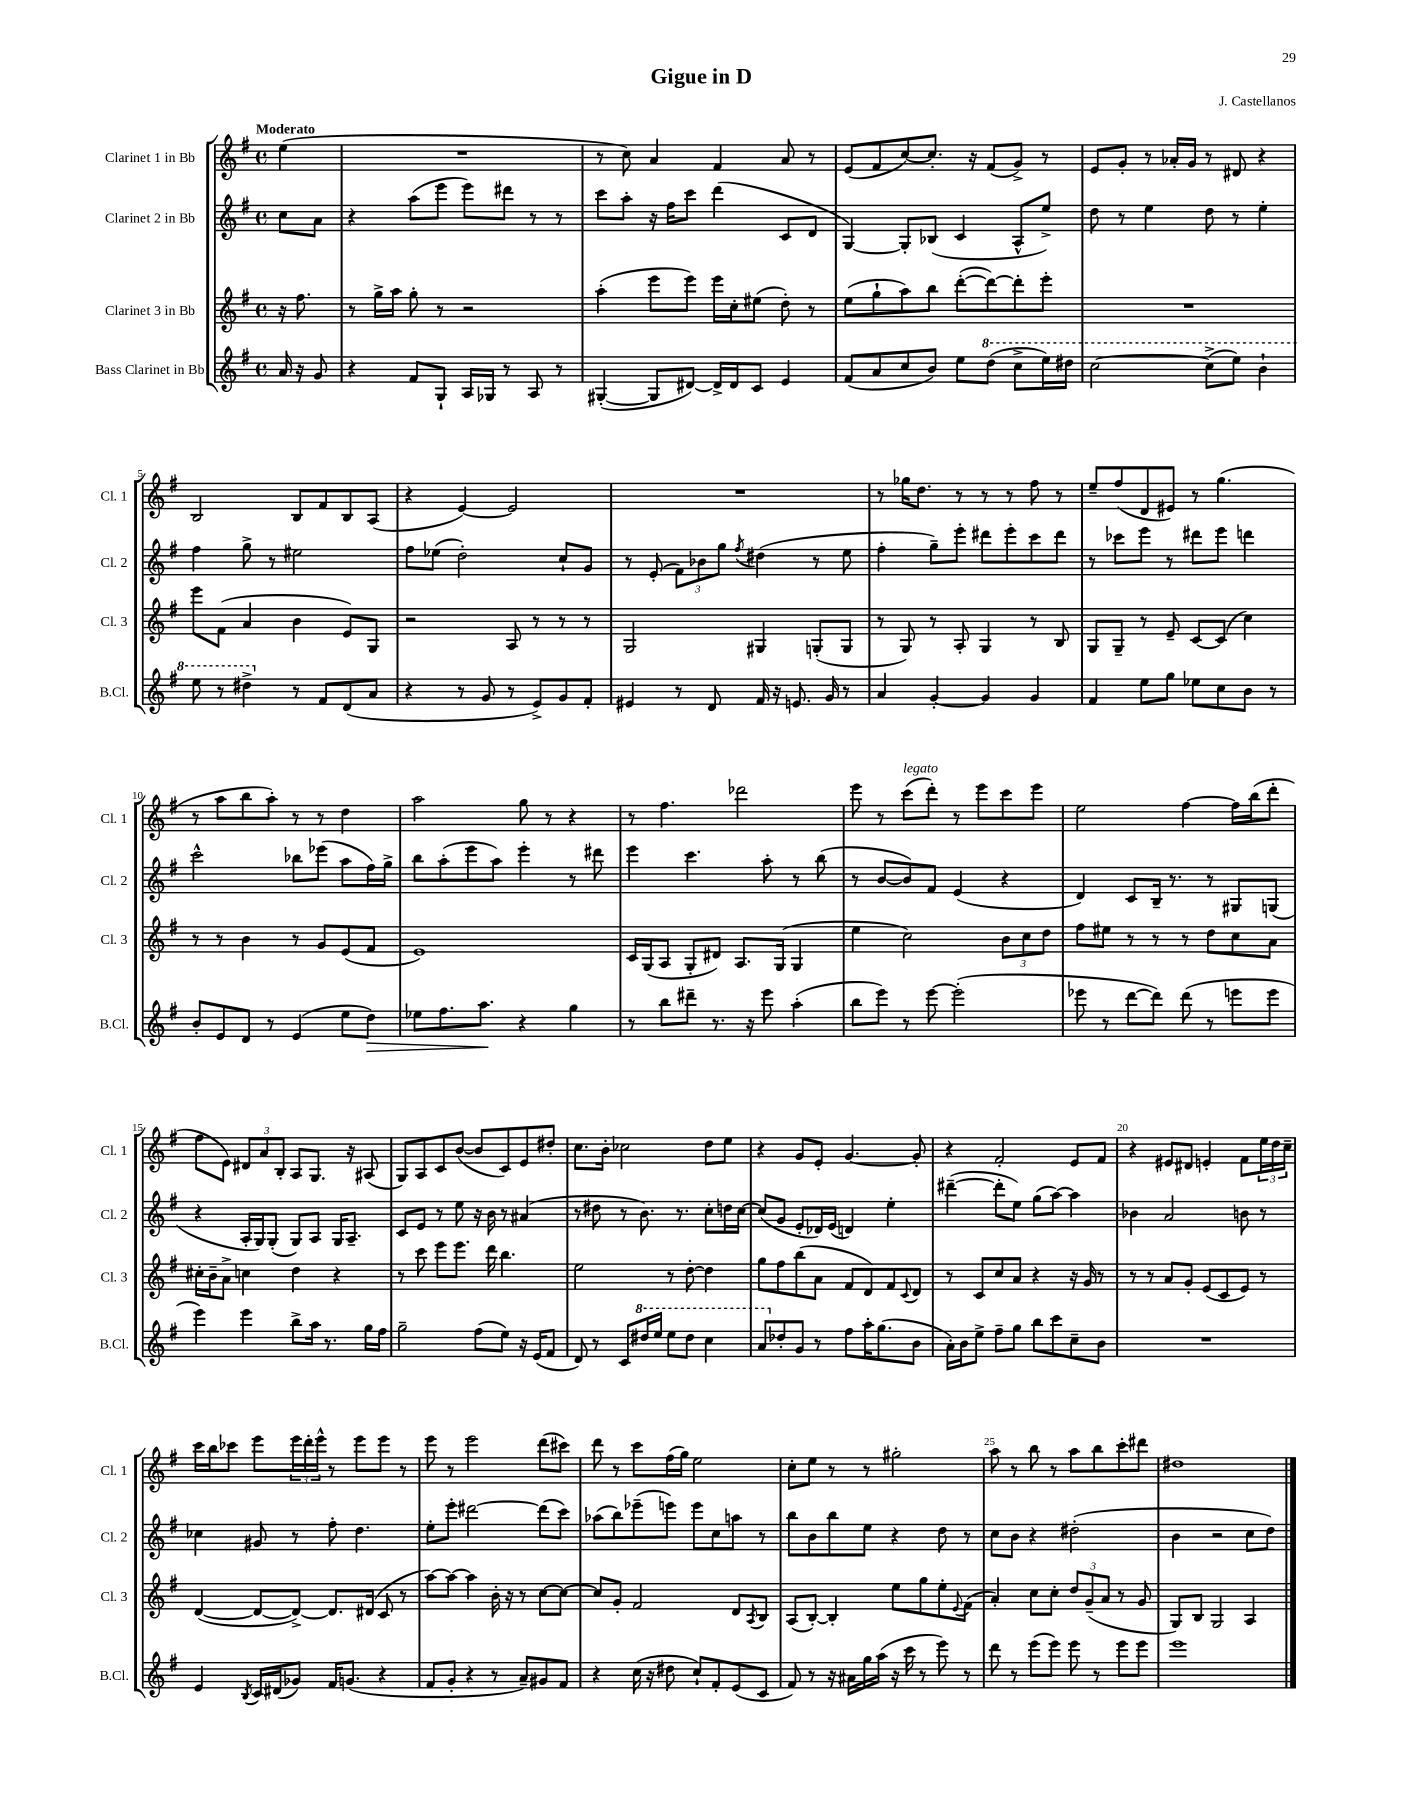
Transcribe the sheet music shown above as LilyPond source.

\header { title = "Gigue in D" composer = "J. Castellanos" }
<<
\new StaffGroup <<
\new Staff = "s0" \with { instrumentName = "Clarinet 1 in Bb" shortInstrumentName = "Cl. 1" } {
    \clef treble \key g \major \defaultTimeSignature \time 4/4 \partial 4 \tempo "Moderato"
    e''4( |
    R1 |
    r8 c''8) a'4 fis'4 a'8 r8 |
    e'8( fis'8 c''8~) c''8.-. r16 fis'8( g'8->) r8 |
    e'8 g'8-. r8 aes'16-. g'16 r8 dis'8 r4 |
    b2 b8 fis'8 b8 a8( |
    r4 e'4~) e'2 |
    R1 |
    r8 ges''16 d''8. r8 r8 r8 fis''8 r8 |
    e''8-- fis''8( d'8 eis'8) r8 g''4.( |
    r8 a''8 b''8 a''8-.) r8 r8 d''4 |
    a''2 g''8 r8 r4 |
    r8 fis''4. des'''2 |
    e'''8 r8 c'''8^\markup { \italic "legato" }( d'''8-.) r8 e'''8 c'''8 e'''8 |
    e''2 fis''4~ fis''16 b''16( d'''8-. |
    fis''8 e'8) \tuplet 3/2 { dis'8 a'8 b8-. } a8 g8. r16 ais8( |
    g8) a8 c'8 b'8~( b'8 c'8) e'8 dis''8-. |
    c''8. b'16-. ces''2 d''8 e''8 |
    r4 g'8 e'8-. g'4.~ g'8-. |
    r4 fis'2-. e'8 fis'8 |
    r4 eis'8 dis'8 e'4-. fis'8 \tuplet 3/2 { e''16 d''16 c''16-- } |
    c'''16 b''16 ces'''8 e'''8 \tuplet 3/2 { e'''16 d'''16-. e'''16-^ } r8 e'''8 e'''8 r8 |
    e'''8 r8 e'''2 d'''8( cis'''8) |
    d'''8 r8 c'''8 fis''16( g''16) e''2 |
    c''8-. e''8 r8 r8 gis''2-. |
    a''8 r8 b''8 r8 a''8 b''8 c'''8-. dis'''8 |
    dis''1 \bar "|." |
}
\new Staff = "s1" \with { instrumentName = "Clarinet 2 in Bb" shortInstrumentName = "Cl. 2" } {
    \clef treble \key g \major \defaultTimeSignature \time 4/4 \partial 4
    c''8 a'8 |
    r4 a''8( e'''8 e'''8) dis'''8 r8 r8 |
    c'''8 a''8-. r16 fis''16 c'''8 d'''4( c'8 d'8 |
    g4~) g8-. bes8( c'4 a8-^ e''8->) |
    d''8 r8 e''4 d''8 r8 e''4-. |
    fis''4 g''8-> r8 eis''2 |
    fis''8 ees''8( d''2-.) c''8-! g'8 |
    r8 e'8-.( \tuplet 3/2 { fis'8) bes'8 g''8 } \acciaccatura { fis''8 } dis''4( r8 e''8 |
    fis''4-. g''8--) e'''8-. dis'''8 e'''8-. c'''8 dis'''8 |
    r8 ces'''8 e'''8 r8 dis'''8 e'''8 d'''4 |
    c'''2-^ bes''8 ees'''8( a''8 fis''16) g''16-> |
    b''8 a''8-.( e'''8 a''8) e'''4-. r8 dis'''8 |
    e'''4 c'''4. a''8-. r8 b''8( |
    r8 b'8~ b'8) fis'8 e'4( r4 |
    d'4) c'8 b16-- r8. r8 gis8 g8( |
    r4 a16-. g16) g8-.( g8) a8 g16 a8.-- |
    c'8 e'8 r8 e''8 r16 b'16 r8 ais'4( |
    r8 dis''8 r8 b'8.) r8. c''8-. d''16 c''16~ |
    c''8( g'8 e'8-. des'16) e'16( d'4) e''4-. |
    dis'''4~--( dis'''8-. e''8) g''8( a''8~) a''4 |
    bes'4 a'2 b'8 r8 |
    ces''4 gis'8 r8 fis''8-. d''4. |
    e''8-. e'''8-. dis'''2~ dis'''8( c'''8) |
    aes''8( b''8) ees'''8--( e'''8) e'''8 c''8 a''8 r8 |
    b''8 b'8 b''8 e''8 r4 d''8 r8 |
    c''8 b'8 r4 dis''2-.( |
    b'4 r2 c''8 d''8) \bar "|." |
}
\new Staff = "s2" \with { instrumentName = "Clarinet 3 in Bb" shortInstrumentName = "Cl. 3" } {
    \clef treble \key g \major \defaultTimeSignature \time 4/4 \partial 4
    r16 fis''8. |
    r8 g''16-> a''16 g''8-. r8 r2 |
    a''4-.( e'''8 e'''8) e'''16 c''16-. eis''8( d''8-.) r8 |
    e''8( g''8-! a''8) b''8 d'''8~-.( d'''8~) d'''8-. e'''8-. |
    R1 |
    e'''8 fis'8( a'4 b'4 e'8) g8 |
    r2 a8 r8 r8 r8 |
    g2 gis4 g8-.( g8 |
    r8 g8) r8 a8-. g4 r8 b8 |
    g8 g8-- r8 e'8-- c'8~ c'8( c''4) |
    r8 r8 b'4 r8 g'8 e'8( fis'8 |
    e'1) |
    c'16 g16( a8 g8-. dis'8) a8. g16( g4 |
    e''4 c''2) \tuplet 3/2 { b'8 c''8 d''8 } |
    fis''8 eis''8 r8 r8 r8 d''8 c''8 a'8 |
    cis''16-. b'16-- a'8-> c''4 d''4 r4 |
    r8 c'''8 e'''8 e'''8. d'''16 b''4. |
    e''2 r8 d''8~-. d''4 |
    g''8 fis''8 b''8( a'8 fis'8 d'8) fis'8 \appoggiatura { c'8 } d'8 |
    r8 c'8 c''8 a'8 r4 r16 g'16 r8 |
    r8 r8 a'8 g'8-. e'8( c'8 e'8) r8 |
    d'4~( d'8~ d'8~->) d'8. dis'16( c'8 r8 |
    a''8~) a''8~ a''4 b'16-. r16 r8 c''8~ c''8~ |
    c''8 g'8-. fis'2 d'8 \acciaccatura { a8 } b8 |
    a8( b8~-.) b4-. e''8 g''8 e''8-. \appoggiatura { e'8 } fis'8( |
    a'4-.) c''8 c''8-. \tuplet 3/2 { d''8 g'8--( a'8 } r8 g'8 |
    g8) b8 g2 a4 \bar "|." |
}
\new Staff = "s3" \with { instrumentName = "Bass Clarinet in Bb" shortInstrumentName = "B.Cl." } {
    \clef treble \key g \major \defaultTimeSignature \time 4/4 \partial 4
    a'16 r16 g'8 |
    r4 fis'8 g8-! a16 ges16 r8 a8 r8 |
    gis4~-.( gis8 dis'8~) dis'16-> dis'16 c'8 e'4 |
    fis'8( a'8 c''8 b'8) e''8 \ottava #1 d'''8( c'''8-> e'''16) dis'''16 |
    c'''2~ c'''8->( e'''8) b''4-! |
    e'''8 r8 dis'''4-> \ottava #0 r8 fis'8 d'8( a'8 |
    r4 r8 g'8 r8 e'8->) g'8 fis'8-. |
    eis'4 r8 d'8 fis'16 r16 e'8. g'16 r8 |
    a'4 g'4~-. g'4 g'4 |
    fis'4 e''8 g''8 ees''8 c''8 b'8 r8 |
    b'8-. e'8 d'8 r8 e'4( e''8 d''8\>) |
    ees''8 fis''8. a''8.\! r4 g''4 |
    r8 b''8 dis'''8-- r8. r16 e'''8 a''4-.( |
    b''8 e'''8) r8 e'''8~ e'''2-.( |
    ees'''8 r8 d'''8~ d'''8) d'''8( r8 e'''8 e'''8 |
    e'''4) e'''4 b''8-> a''16 r8. g''16 fis''16 |
    g''2-- fis''8( e''8) r16 e'16( fis'8 |
    d'8) r8 c'8 \ottava #1 dis'''16 e'''16 e'''8 dis'''8 c'''4 |
    a''8 \ottava #0 des''8-. g'8 r8 fis''8 a''16-. g''8.( b'8 |
    a'16-.) b'16 e''8-> fis''8-- g''8 b''8 c'''8 c''8-- b'8 |
    R1 |
    e'4 \acciaccatura { b8 } c'16 dis'16( ges'8) fis'16 g'8.( r4 |
    fis'8 g'8-. r4 r8 a'8--) gis'8 fis'8 |
    r4 c''16( r16 dis''8 c''8-!) fis'8-. e'8( c'8 |
    fis'8) r8 r16 ais'16 g''16 a''16( r16 c'''16 r8 e'''8) r8 |
    d'''8 r8 e'''8( e'''8) e'''8 r8 e'''8 e'''8 |
    e'''1 \bar "|." |
}
>>
>>
\layout { \context { \Score \override BarNumber.break-visibility = ##(#f #t #t) barNumberVisibility = #(every-nth-bar-number-visible 5) } }
